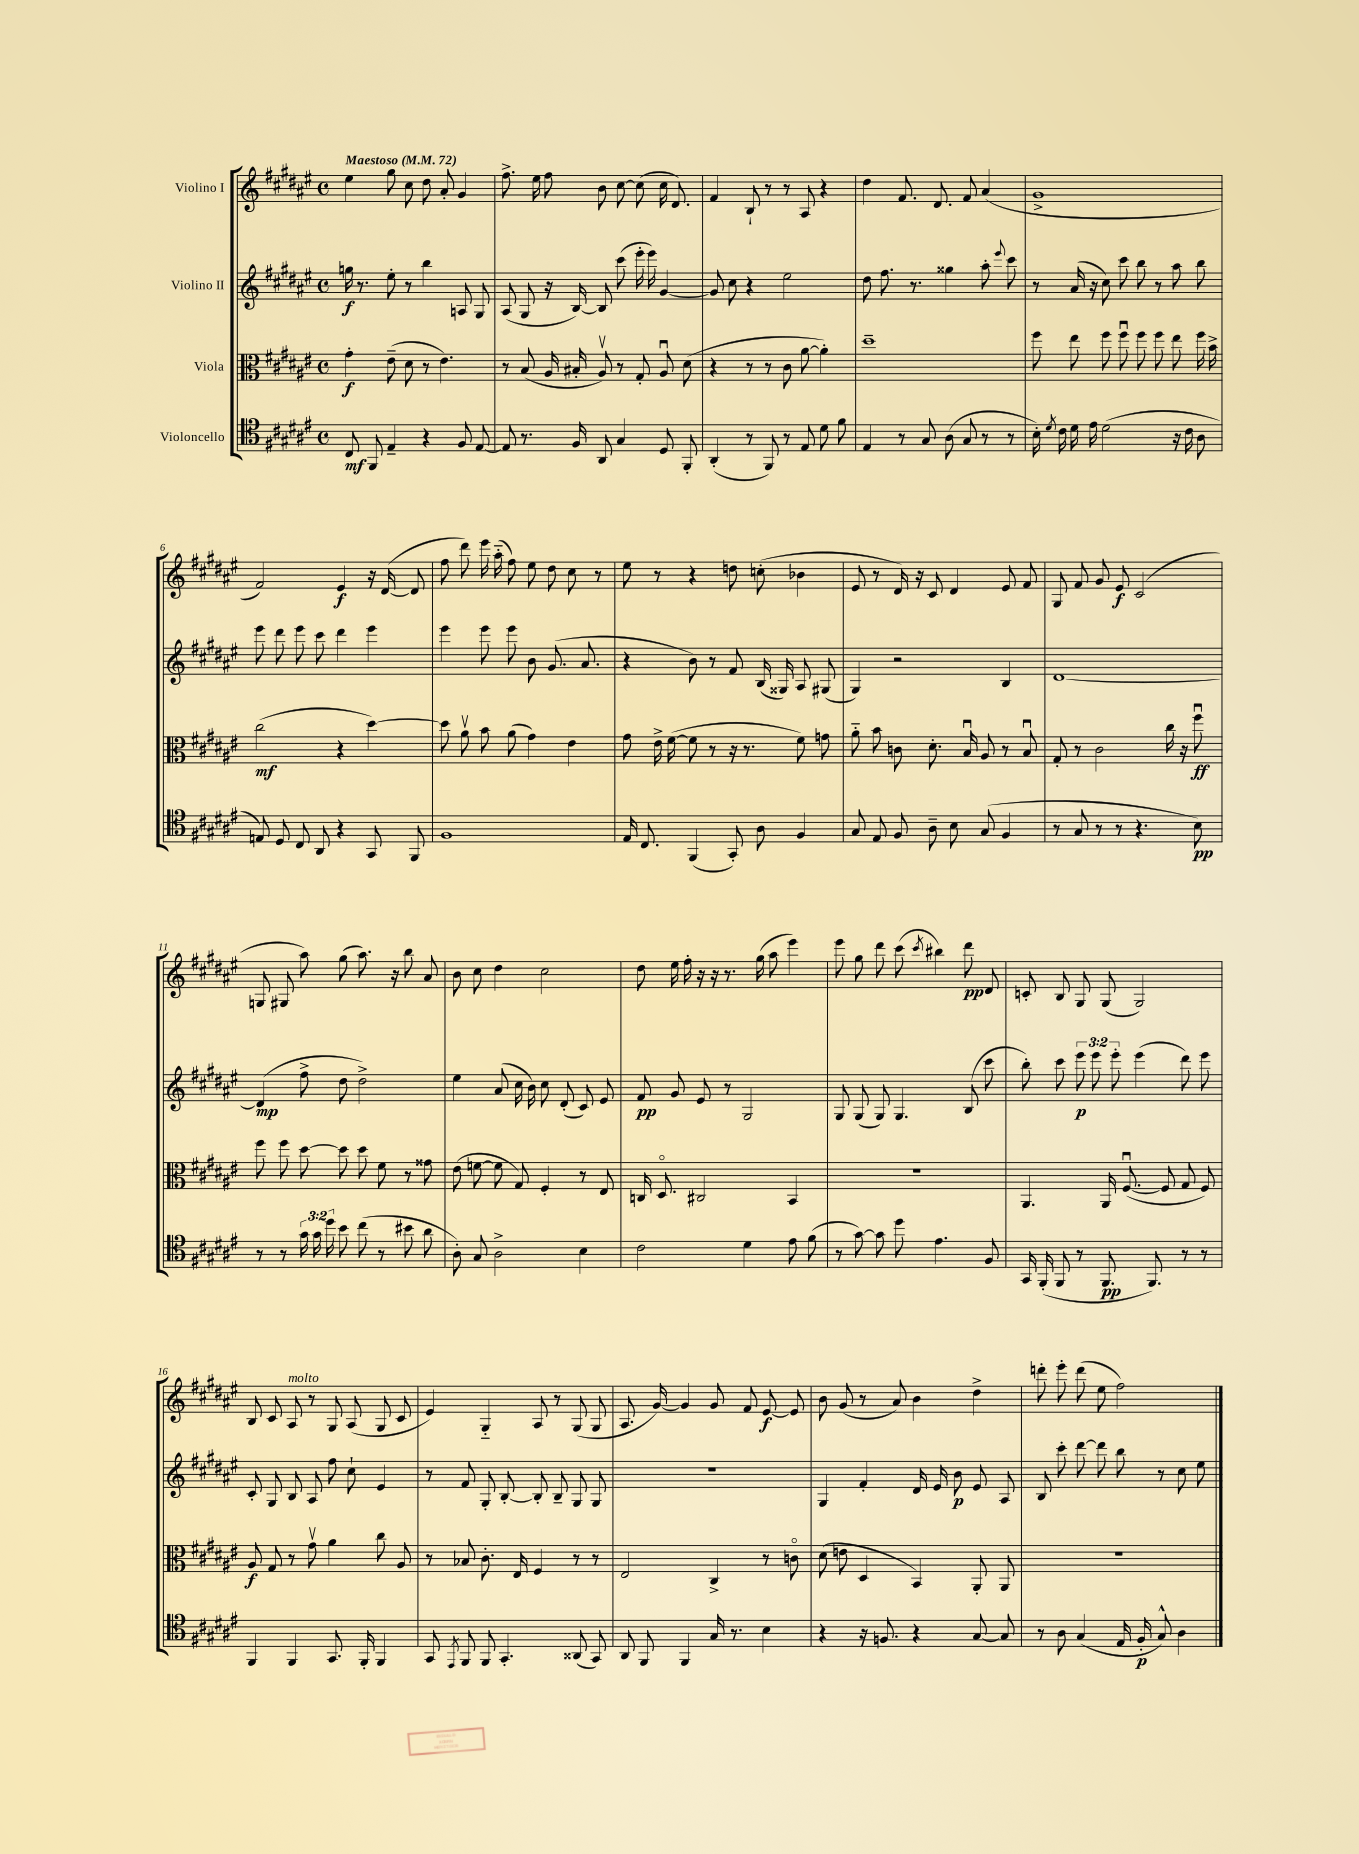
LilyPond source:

<<
\new StaffGroup <<
\new Staff = "s0" \with { instrumentName = "Violino I" } {
    \clef treble \key fis \major \defaultTimeSignature \time 4/4 \tempo "Maestoso" 4 = 72
    \autoBeamOff eis''4 gis''8 cis''8 dis''8 ais'8-. gis'4 |
    fis''8.-> eis''16 fis''8 b'8 cis''8~ cis''8( cis''16 dis'8.) |
    fis'4 b8-! r8 r8 ais8 r4 |
    dis''4 fis'8. dis'8. fis'8 ais'4( |
    gis'1-> |
    fis'2) eis'4\f r16 dis'16~( dis'8 |
    fis''8 dis'''8) eis'''16 ais''16-_( fis''8) eis''8 dis''8 cis''8 r8 |
    eis''8 r8 r4 d''8 c''8-.( bes'4 |
    eis'8 r8 dis'16) r16 cis'8 dis'4 eis'8 fis'8 |
    gis8 fis'8 gis'8 eis'8\f cis'2( |
    g8 gis8 ais''8) gis''8( ais''8.) r16 b''8 ais'8 |
    b'8 cis''8 dis''4 cis''2 |
    dis''8 eis''16 fis''16-. r16 r16 r8. gis''16( ais''8 eis'''4) |
    eis'''8 gis''8 dis'''8 cis'''8( \acciaccatura { cis'''8 } bis''4) dis'''8\pp dis'8 |
    c'8-. b8 gis8 gis8( gis2) |
    b8 cis'8 ais8^\markup { \italic "molto" } r8 gis8 ais8( gis8 cis'8 |
    eis'4) gis4-_ ais8 r8 gis8( gis8 |
    ais8. gis'16~) gis'4 gis'8 fis'8 eis'8~\f eis'8 |
    b'8 gis'8( r8 ais'8) b'4 dis''4-> |
    d'''8-. eis'''8-. d'''8( eis''8 fis''2) \bar "|." |
}
\new Staff = "s1" \with { instrumentName = "Violino II" } {
    \clef treble \key fis \major \defaultTimeSignature \time 4/4 \override Staff.TupletNumber.text = #tuplet-number::calc-fraction-text
    \autoBeamOff g''16\f r8. eis''8-. r8 b''4 a8 gis8 |
    ais8( gis8 r16 b16~) b8 cis'''8( eis'''16-. eis'''16) gis'4~ |
    gis'8 cis''8 r4 eis''2 |
    dis''8 fis''8. r8. gisis''4 ais''8-. \appoggiatura { eis'''8 } cis'''8 |
    r8 ais'16( r16 cis''8) cis'''8 b''8 r8 ais''8 b''8 |
    eis'''8 dis'''8 eis'''8 cis'''8 dis'''4 eis'''4 |
    eis'''4 eis'''8 eis'''8 b'8 gis'8.( ais'8. |
    r4 b'8) r8 fis'8 b16( gisis16) ais8 gis8( |
    gis4) r2 b4 |
    dis'1~ |
    dis'4\mp( fis''8-> dis''8 dis''2->) |
    eis''4 ais'8( cis''16 b'16) cis''8 dis'8-.( cis'8) eis'8 |
    fis'8\pp gis'8 eis'8 r8 gis2 |
    gis8 gis8( gis8) gis4. b8( cis'''8 |
    b''8-.) cis'''8 \tuplet 3/2 { eis'''8\p eis'''8 eis'''8-. } eis'''4( dis'''8) eis'''8 |
    cis'8-. gis8 b8 ais8 fis''8 cis''8-! eis'4 |
    r8 fis'8 gis8-. b8~-. b8-. b8-- gis8 gis8 |
    R1 |
    gis4 fis'4-. dis'16 eis'16 b'8\p eis'8 ais8 |
    b8 cis'''8-. dis'''8~ dis'''8 b''8 r8 cis''8 eis''8 \bar "|." |
}
\new Staff = "s2" \with { instrumentName = "Viola" } {
    \clef alto \key fis \major \defaultTimeSignature \time 4/4
    \autoBeamOff gis'4-.\f eis'8--( dis'8 r8 eis'4.) |
    r8 b8( ais16 bis16-. ais8\upbow) r8 gis8-. ais8\downbow dis'8( |
    r4 r8 r8 cis'8 ais'8~ ais'4-.) |
    dis''1-- |
    fis''8 eis''8 fis''8 fis''8\downbow fis''8 fis''8 eis''8 fis''16 b'16-> |
    cis''2\mf( r4 dis''4~) |
    dis''8 ais'8\upbow b'8 ais'8( gis'4) eis'4 |
    gis'8 eis'16-> fis'16~( fis'8 r8 r16 r8. fis'8) g'8 |
    ais'8-_ b'8 c'8 dis'8.-. b16\downbow ais8 r8 b8\downbow |
    gis8-. r8 cis'2 cis''16 r16 fis''8\downbow\ff |
    fis''8 fis''8 dis''8~ dis''8 dis''8 fis'8 r8 gisis'8 |
    eis'8( f'8~ f'8 gis8) fis4-. r8 eis8 |
    c16 dis8.\flageolet cis2 b,4 |
    R1 |
    ais,4. ais,16 fis8.~\downbow( fis8 gis8 fis8) |
    ais8\f gis8 r8 gis'8\upbow ais'4 cis''8 ais8 |
    r8 bes8 cis'8.-. eis16 fis4 r8 r8 |
    eis2 cis4-> r8 c'8\flageolet |
    dis'8( e'8 dis4 b,4) ais,8-. ais,8 |
    R1 \bar "|." |
}
\new Staff = "s3" \with { instrumentName = "Violoncello" } {
    \clef tenor \key fis \major \defaultTimeSignature \time 4/4 \override Staff.TupletNumber.text = #tuplet-number::calc-fraction-text
    \autoBeamOff cis8\mf fis,8 eis4-- r4 fis8 eis8~ |
    eis8 r8. fis16 ais,8 gis4 dis8 fis,8-. |
    ais,4-.( r8 fis,8) r8 eis8 dis'8 fis'8 |
    eis4 r8 gis8 ais8( gis8 r8 r8 |
    b16-.) \acciaccatura { dis'8 } cis'16 dis'16 eis'16 dis'2( r16 cis'16 ais8 |
    e8) dis8 cis8 ais,8 r4 gis,8 fis,8 |
    fis1 |
    eis16 cis8. fis,4( gis,8-.) ais8 fis4 |
    gis8 eis8 fis8 ais8-- b8 gis8( fis4 |
    r8 gis8 r8 r8 r4. b8\pp) |
    r8 r8 \tuplet 3/2 { gis'16 gis'16 dis''16 } b'8 cis''8( r8 bis'8 ais'8 |
    ais8-.) gis8 ais2-> b4 |
    cis'2 dis'4 eis'8 fis'8( |
    r8 gis'8~) gis'8 dis''8 eis'4. fis8 |
    gis,16 fis,16-.( fis,8 r8 fis,8.\pp fis,8.) r8 r8 |
    fis,4 fis,4 gis,8. fis,16-. fis,4 |
    gis,8 \acciaccatura { eis,8 } fis,8 fis,8 gis,4.-. aisis,8( gis,8) |
    ais,8 fis,8 fis,4 gis16 r8. b4 |
    r4 r16 f8. r4 gis8~ gis8 |
    r8 ais8 gis4( eis16 fis16-.\p gis8-^) ais4 \bar "|." |
}
>>
>>
